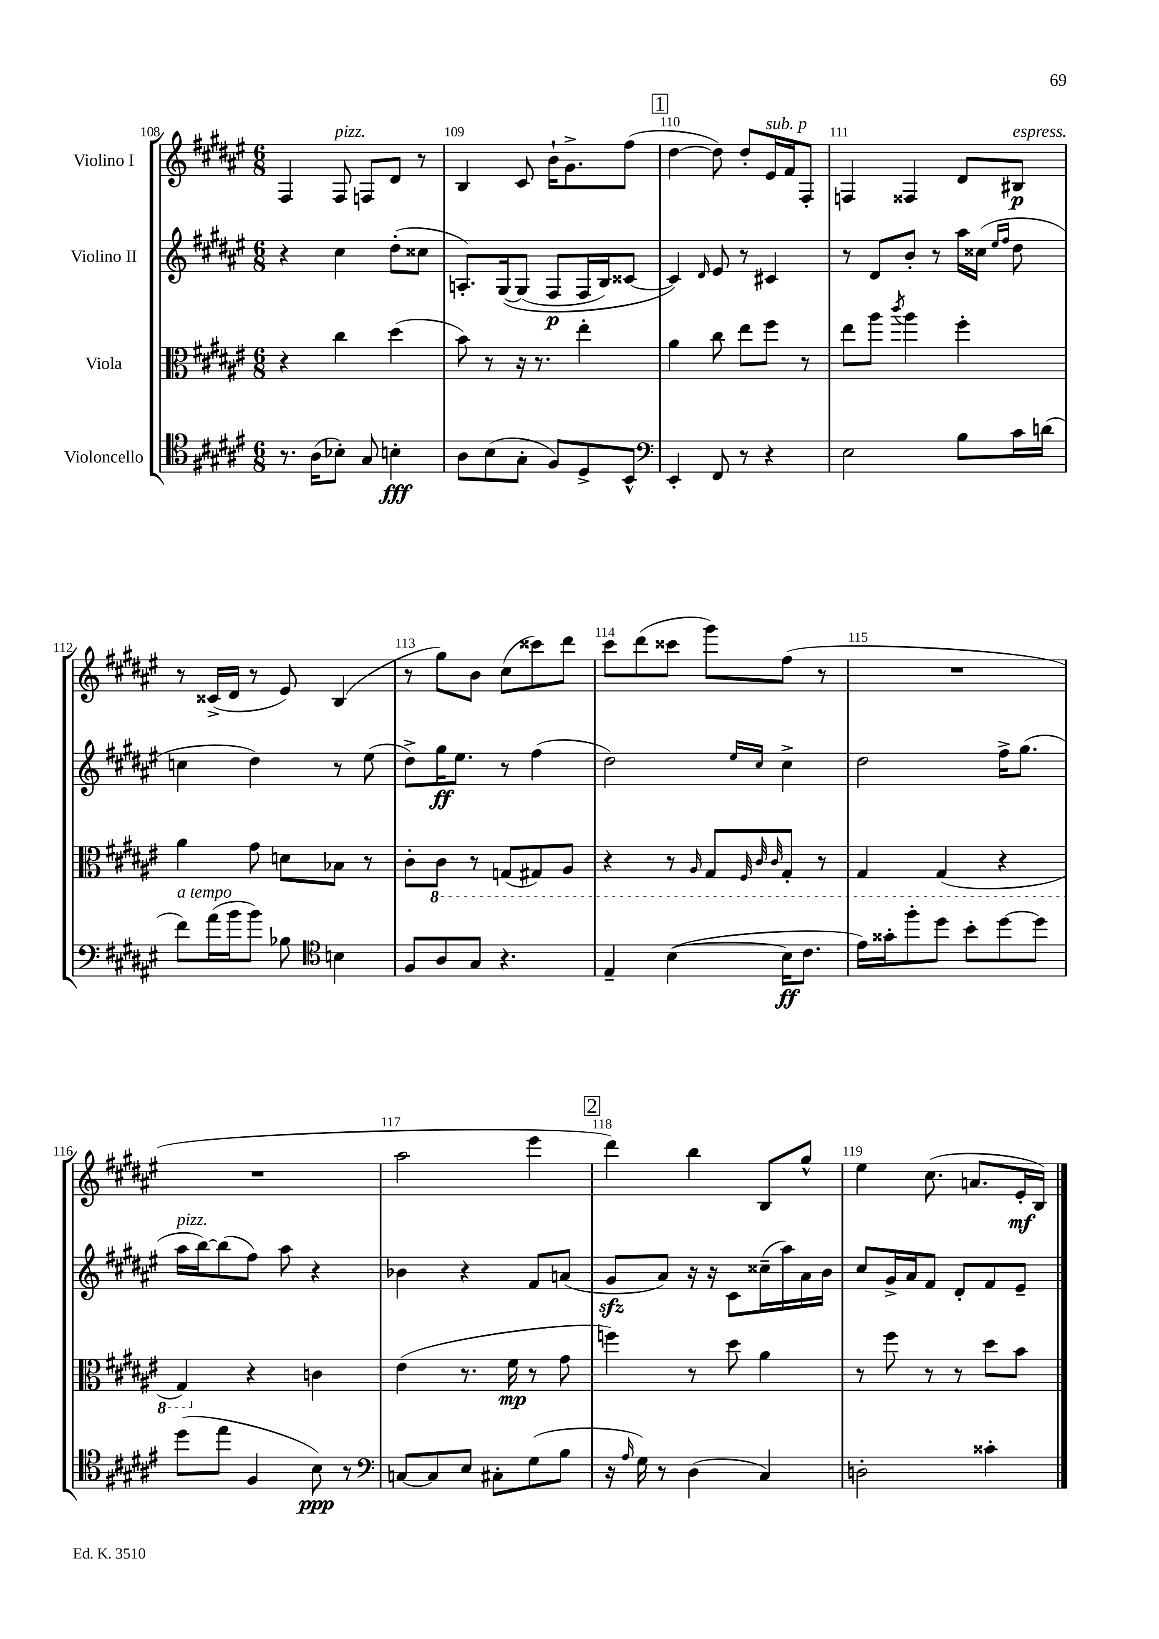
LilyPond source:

<<
\new StaffGroup <<
\new Staff = "s0" \with { instrumentName = "Violino I" } {
    \clef treble \key fis \major \numericTimeSignature \time 6/8
    fis4 fis8^\markup { \italic "pizz." } f8 dis'8 r8 |
    b4 cis'8 b'16-! gis'8.-> fis''8( |
    \mark \markup { \box "1" } dis''4~ dis''8) dis''8-. eis'16^\markup { \italic "sub. p" } fis'16 fis8-. |
    f4 fisis4 dis'8 bis8\p^\markup { \italic "espress." } |
    r8 cisis'16->( dis'16 r8 eis'8) b4( |
    r8 gis''8) b'8 cis''8( cisis'''8) dis'''8 |
    cis'''8 dis'''8( cisis'''8 gis'''8) fis''8( r8 |
    R2. |
    R2. |
    ais''2 eis'''4 |
    \mark \markup { \box "2" } dis'''4) b''4 b8 gis''8-^ |
    eis''4 cis''8.( a'8. eis'16-.\mf b16) \bar "|." |
}
\new Staff = "s1" \with { instrumentName = "Violino II" } {
    \clef treble \key fis \major \numericTimeSignature \time 6/8
    r4 cis''4 dis''8-.( cisis''8 |
    a8.-.) gis16~\( gis8( fis8\p fis16 b16) cisis'8~ |
    \mark \markup { \box "1" } cisis'4\) \grace { dis'16 } eis'8 r8 cis'4 |
    r8 dis'8 b'8-. r8 ais''16 cisis''16( \grace { eis''16 fis''16 } dis''8 |
    c''4 dis''4) r8 eis''8( |
    dis''8->) gis''16\ff eis''8. r8 fis''4( |
    dis''2) \grace { eis''16 cis''16 } cis''4-> |
    dis''2 fis''16-> gis''8.( |
    ais''16^\markup { \italic "pizz." } b''16~) b''8( fis''8) ais''8 r4 |
    bes'4 r4 fis'8 a'8( |
    \mark \markup { \box "2" } gis'8\sfz ais'8) r16 r16 cis'8 cisis''16--( ais''16) ais'16 b'16 |
    cis''8 gis'16-> ais'16 fis'8 dis'8-. fis'8 eis'8-- \bar "|." |
}
\new Staff = "s2" \with { instrumentName = "Viola" } {
    \clef alto \key fis \major \numericTimeSignature \time 6/8
    r4 cis''4 dis''4( |
    b'8) r8 r16 r8. eis''4-. |
    \mark \markup { \box "1" } ais'4 cis''8 eis''8 fis''8 r8 |
    eis''8 ais''8 \acciaccatura { cis'''8 } ais''4 fis''4-. |
    ais'4 gis'8 d'8 bes8 r8 |
    cis'8-. \ottava #-1 cis8 r8 g,8( gis,8) ais,8 |
    r4 r8 \grace { ais,16 } gis,8 \grace { fis,32 cis32 cis32 } gis,8-. r8 |
    gis,4 gis,4( r4 |
    gis,4) \ottava #0 r4 c'4 |
    eis'4( r8. fis'16\mp r8 gis'8 |
    \mark \markup { \box "2" } f''4) r8 dis''8 ais'4 |
    r8 fis''8 r8 r8 dis''8 b'8 \bar "|." |
}
\new Staff = "s3" \with { instrumentName = "Violoncello" } {
    \clef tenor \key fis \major \numericTimeSignature \time 6/8
    r8. ais16( bes8-.) gis8 b4-.\fff |
    ais8 b8( gis8-. fis8) dis8-> b,8-^ |
    \mark \markup { \box "1" } \clef bass eis,4-. fis,8 r8 r4 |
    eis2 b8 cis'16 d'16( |
    fis'8^\markup { \italic "a tempo" }) ais'16( b'16 b'8) bes8 \clef tenor b4 |
    fis8 ais8 gis8 r4. |
    eis4-- b4~( b16\ff cis'8. |
    eis'16) gisis'16-. fis''8-. dis''8 b'8-. dis''8~ dis''8 |
    dis''8( eis''8 fis4 b8\ppp) r8 |
    \clef bass c8~ c8 eis8 cis8-. gis8( b8 |
    \mark \markup { \box "2" } r16 \grace { ais16 } gis16) r8 dis4( cis4) |
    d2-. cisis'4-. \bar "|." |
}
>>
>>
\layout { \context { \Score currentBarNumber = #108 \override BarNumber.break-visibility = ##(#f #t #t) barNumberVisibility = #all-bar-numbers-visible } }
